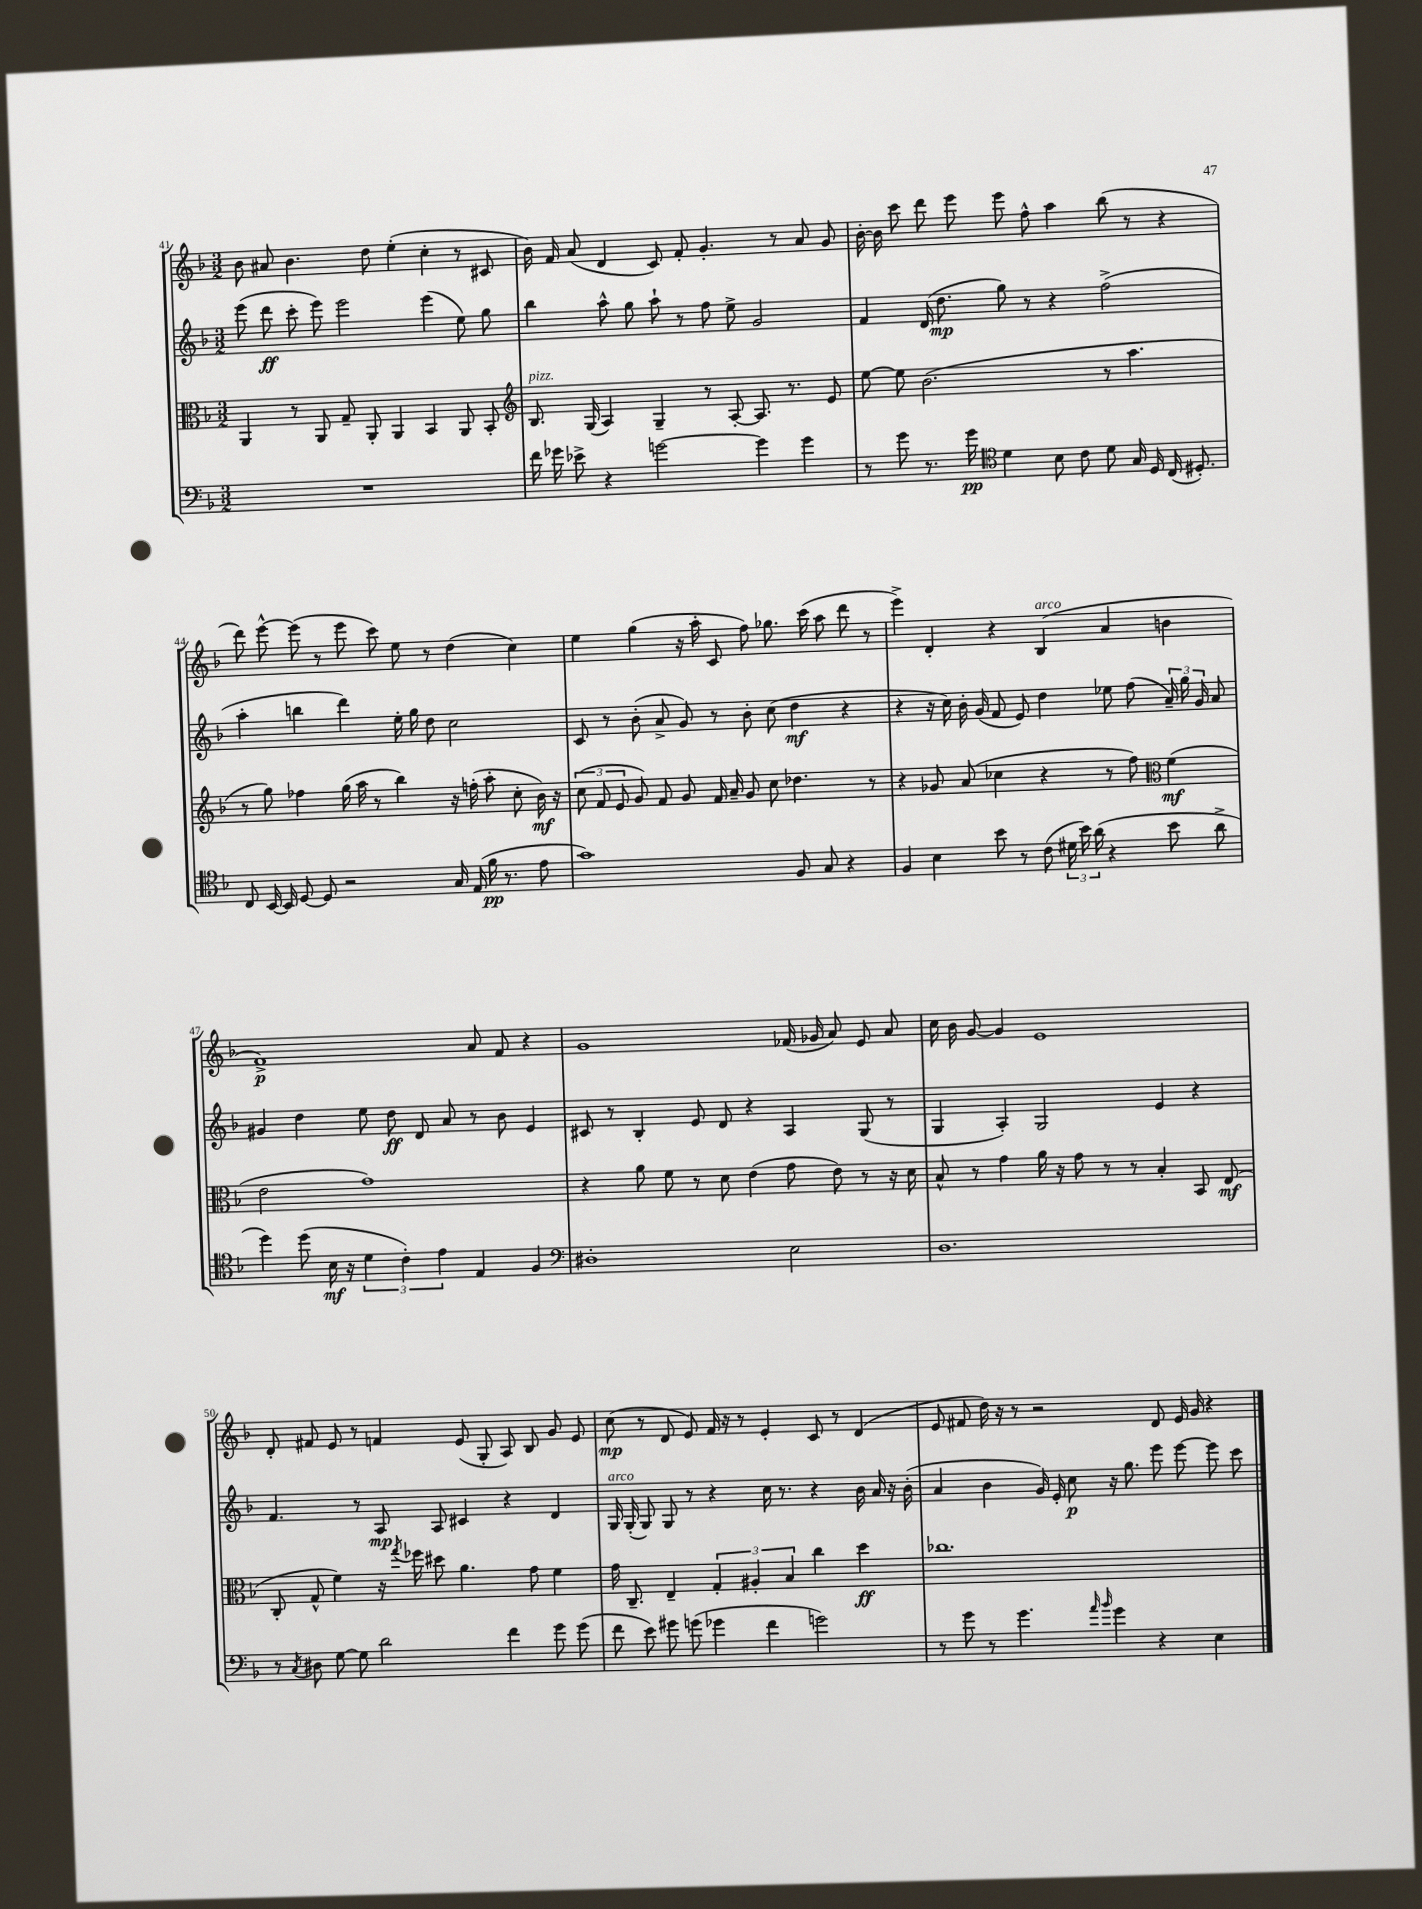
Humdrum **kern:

**kern	**kern	**kern	**kern
*staff4	*staff3	*staff2	*staff1
*clefF4	*clefC3	*clefG2	*clefG2
*k[b-]	*k[b-]	*k[b-]	*k[b-]
*M3/2	*M3/2	*M3/2	*M3/2
1.r	4AA	(8eee	8b-
.	.	8ddd	8a#
.	8r	8ccc'	4.b-
.	8AA	8eee)	.
.	8G~	2eee	.
.	8AA'	.	8dd
.	4AA	.	(4ee'
.	4BB-	(4eee	4cc'
.	8AA	8ee)	8r
.	8BB-'	8gg	8c#
=	=	=	=
*	*clefG2	*	*
16f	8.B-	4bb-	16b-)
16g-	.	.	16f
8e-^	.	.	(8a
.	(16G	.	.
4r	4A)	8aa^^	4d
.	.	8gg	.
[2g	4G~	8aa`	8c)
.	.	8r	8f'
.	8r	8ff	4.g'
.	[8A'	8ee^	.
4g]	8.A]	2g	.
.	.	.	8r
.	8.r	.	.
4g	.	.	8a
.	8e	.	8g
=	=	=	=
8r	[8ee	4f	[16b-'
.	.	.	16b-]
8g	8ee]	.	8ccc
8.r	(2.b-	(16d	8ddd
.	.	8.dd	.
.	.	.	8eee
16g	.	.	.
*clefC4	*	*	*
4d	.	8gg)	8eee
.	.	8r	8ff^^
8B-	.	4r	4aa
8c	.	.	.
8d	8r	(2ff^	(8bb-
16G	4.aa	.	8r
16D	.	.	.
(16C	.	.	4r
8.D#')	.	.	.
=	=	=	=
8C	8r	4aa'	8ddd)
[16BB-	8gg)	.	[8eee^^
16BB-]	.	.	.
[8D	4ff-	4bb	(8eee]
8D]	.	.	8r
2r	(16gg	4ddd)	8eee
.	16aa	.	.
.	8r	.	8ccc)
.	4bb-)	16ee'	8ee
.	.	16gg	.
.	.	8dd	8r
16G	16r	2cc	(4dd
(16E	(16ff'	.	.
16f	8aa'	.	.
8.r	.	.	.
.	8cc'	.	4cc)
8e	16b-)	.	.
.	16r	.	.
=	=	=	=
1g)	(12cc	8c	4ee
.	12f	.	.
.	.	8r	.
.	12e	.	.
.	8g)	(8b-'	(4gg
.	8f	8a^	.
.	8g	8g)	16r
.	.	.	16aa'
.	16f	8r	8c
.	16a~	.	.
.	8g	8b-'	8ff)
.	8cc	(8cc	8.gg-
8F	4.dd-	4dd	.
.	.	.	(16ccc
8G	.	.	8aa
4r	.	4r	8ddd
.	8r	.	8r
=	=	=	=
4F	4r	4r	4eee^)
4B-	8g-	16r	4d'
.	.	16cc)	.
.	(8a	16b-'	.
.	.	(16g	.
8b-	4cc-	8f	4r
8r	.	8e)	.
(8c	4r	4dd	(4B-
24d#	.	.	.
24b-)	.	.	.
(24a	.	.	.
4r	8r	8ee-	4a
.	8ff)	(8ff	.
*	*clefC3	*	*
8b-	(4f	24a~)	4b
.	.	24gg	.
.	.	24g	.
8a^	.	8a	.
=	=	=	=
4dd)	2e	4g#	1f^)
(8dd	.	4dd	.
16B-	.	.	.
16r	.	.	.
6d	1g)	8ee	.
.	.	8dd	.
6c')	.	.	.
.	.	8d	.
6e	.	.	.
.	.	8a	.
4E	.	8r	8a
.	.	8b-	8f
4F	.	4e	4r
=	=	=	=
*clefF4	*	*	*
1D#'	4r	8c#	1g
.	.	8r	.
.	8a	4B-'	.
.	8f	.	.
.	8r	8e	.
.	8d	8d	.
.	(4e	4r	.
2E	8g	4A	(16f-
.	.	.	16g-
.	8e)	.	8a)
.	8r	(8G	8e
.	16r	8r	8a
.	16d	.	.
=	=	=	=
1.D	8B-^^	4G	16cc
.	.	.	16b-
.	8r	.	[8g
.	4g	4A')	4g]
.	16a	2G	1e
.	16r	.	.
.	8g	.	.
.	8r	.	.
.	8r	.	.
.	4B-'	4e	.
.	8BB-	4r	.
.	(8E	.	.
=	=	=	=
8r	8C'	4.f	8d'
8qC	.	.	.
8D#	8G^^	.	8f#
[8G	4f)	.	8e
8G]	.	8r	8r
2d	16r	8A	4f
.	8qgg	.	.
.	16ff-	.	.
.	8dd#	8A	.
.	4.a	4c#	(8e
.	.	.	8G'
4f	.	4r	8A)
.	8g	.	8B-
8g	4f	4d	8g
(8g	.	.	8e
=	=	=	=
8f	16g	16G	(8cc
.	8.C~	(16G'	.
8e)	.	8G)	8r
8g#	4E~	8G	8d
(8g	.	8r	8e)
4g-	6G'	4r	16f
.	.	.	16r
.	.	.	8r
.	6A#'	.	.
4f	.	16cc	4e'
.	.	8.r	.
.	6B-	.	.
2g)	4cc	4r	8c
.	.	.	8r
.	4dd	16b-	(4d
.	.	16a	.
.	.	16r	.
.	.	(16b-'	.
=	=	=	=
8r	1.cc-	4a	8e
8g	.	.	8f#
8r	.	4b-	16dd)
.	.	.	16r
4.g	.	.	8r
.	.	16g)	2r
.	.	16e'	.
.	.	8cc	.
16qqa	.	.	.
16qqb-	.	.	.
4g	.	16r	.
.	.	8.gg	.
4r	.	8eee	8d
.	.	[8eee	16e
.	.	.	16g
4E	.	8eee]	4r
.	.	8ccc	.
==	==	==	==
*-	*-	*-	*-
